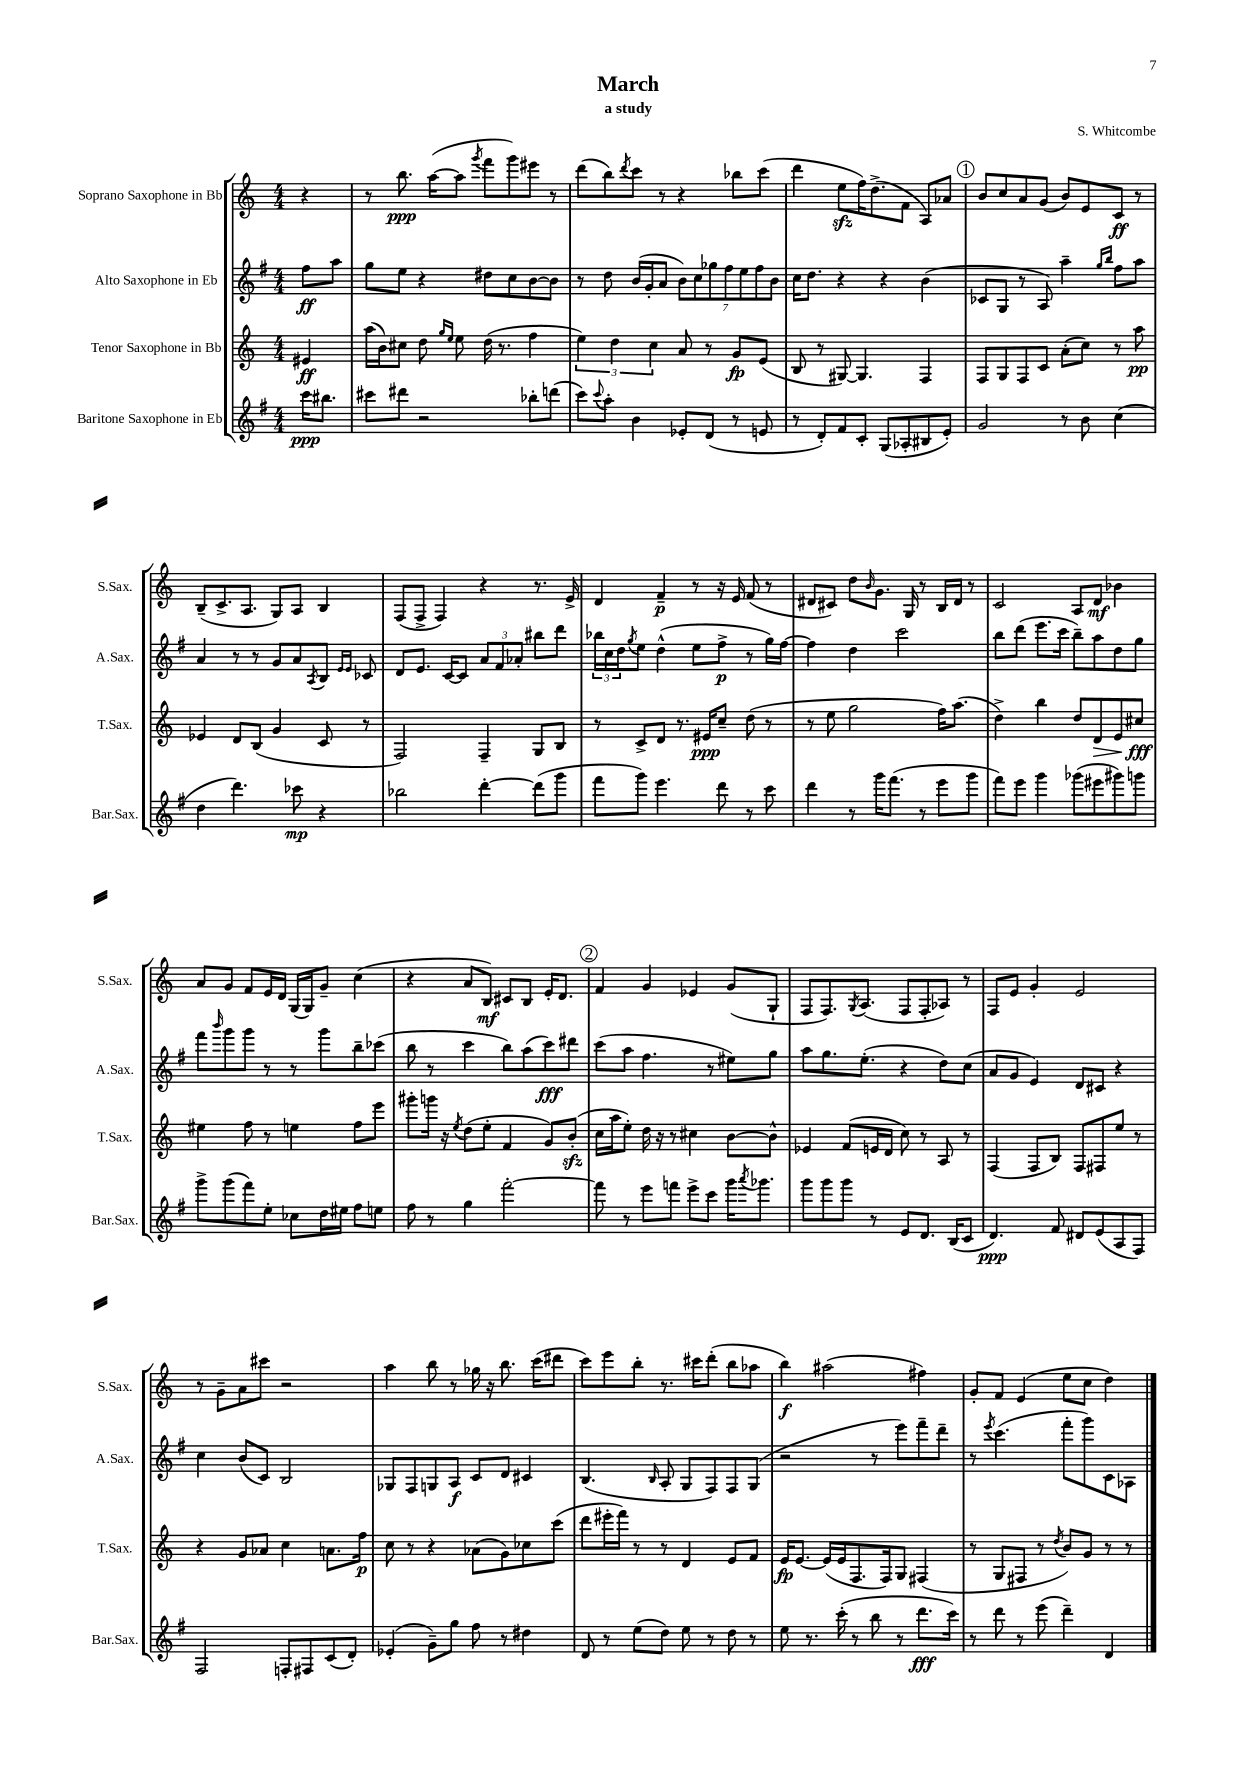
\header { title = "March" composer = "S. Whitcombe" subtitle = "a study" }
<<
\new StaffGroup <<
\new Staff = "s0" \with { instrumentName = "Soprano Saxophone in Bb" shortInstrumentName = "S.Sax." } {
    \clef treble \key c \major \numericTimeSignature \time 4/4 \partial 4
    r4 |
    r8 b''8.\ppp a''16~( a''8 \acciaccatura { g'''8 } f'''8 g'''8) eis'''8 r8 |
    d'''8( b''8) \acciaccatura { d'''8 } c'''8 r8 r4 bes''8 c'''8( |
    d'''4 e''8\sfz f''16) d''8.->( f'8 a8) aes'8 |
    \mark \markup { \circle "1" } b'8 c''8 a'8 g'8( b'8) e'8 c'8\ff r8 |
    b8--( c'8.-> a8. g8) a8 b4 |
    f8( f8-> f4) r4 r8. e'16-> |
    d'4 f'4--\p r8 r16 e'16 f'8( r8 |
    dis'8 cis'8) d''8 \grace { b'16 } g'8. g16 r8 b16 dis'16 r8 |
    c'2 a8 d'8\mf bes'4 |
    a'8 g'8 f'8 e'16 d'16 g16( g16) g'8-- c''4( |
    r4 a'8 b8\mf) cis'8 b8 e'16-. d'8. |
    \mark \markup { \circle "2" } f'4 g'4 ees'4 g'8( g8-! |
    f8 f8.) \acciaccatura { g8 } a8.( f8 f8-. aes8) r8 |
    f8 e'8 g'4-. e'2 |
    r8 g'8-- a'8 cis'''8 r2 |
    a''4 b''8 r8 ges''16 r16 b''8. c'''16( dis'''8 |
    c'''8) e'''8 b''8-. r8. cis'''16 d'''8-.( b''8 aes''8 |
    b''4\f) ais''2( fis''4) |
    g'8-. f'8 e'4( e''8 c''8 d''4) \bar "|." |
}
\new Staff = "s1" \with { instrumentName = "Alto Saxophone in Eb" shortInstrumentName = "A.Sax." } {
    \clef treble \key g \major \numericTimeSignature \time 4/4 \partial 4
    fis''8\ff a''8 |
    g''8 e''8 r4 dis''8 c''8 b'8~ b'8 |
    r8 d''8 b'16( g'16-. a'8 \tuplet 7/4 { b'8) c''8 ges''8 fis''8 e''8 fis''8 b'8 } |
    c''16 d''8. r4 r4 b'4( |
    \mark \markup { \circle "1" } ces'8 g8 r8 a8) a''4-- \grace { g''16 b''16 } fis''8 a''8 |
    a'4 r8 r8 g'8 a'8 \acciaccatura { a8 } b8 \grace { e'16 e'16 } ces'8 |
    d'8 e'8. c'16~ c'8 \tuplet 3/2 { a'8 fis'8 aes'8-. } bis''8 d'''8 |
    \tuplet 3/2 { bes''16 c''16 d''16 } \acciaccatura { g''8 } e''8 d''4-^( e''8 fis''8->\p r8 g''16) fis''16~ |
    fis''4 d''4 c'''2 |
    b''8 d'''8( e'''8. c'''16 b''8--) a''8 d''8 g''8 |
    fis'''8 \grace { b'''16 } g'''8 g'''8 r8 r8 g'''8 b''8-- ces'''8( |
    b''8 r8 c'''4 b''8) a''8( c'''8\fff) dis'''8 |
    \mark \markup { \circle "2" } c'''8( a''8 fis''4. r8 eis''8) g''8 |
    a''8 g''8. e''8.-.( r4 d''8) c''8( |
    a'8 g'8 e'4) d'8 cis'8 r4 |
    c''4 b'8( c'8) b2 |
    ges8 fis8 g8 a8\f c'8 d'8 cis'4 |
    b4.( \grace { b16 } a8-. g8 fis8) fis8 g8( |
    r2 r8 e'''8) fis'''8-- d'''8-- |
    r8 \acciaccatura { e'''8 } c'''4.( fis'''8-. g'''8) c'8 aes8 \bar "|." |
}
\new Staff = "s2" \with { instrumentName = "Tenor Saxophone in Bb" shortInstrumentName = "T.Sax." } {
    \clef treble \key c \major \numericTimeSignature \time 4/4 \partial 4
    eis'4\ff |
    a''16( b'16) cis''8 d''8 \grace { g''16 e''16 } e''8 d''16( r8. f''4 |
    \tuplet 3/2 { e''4) d''4 c''4 } a'8 r8 g'8\fp e'8( |
    b8 r8 gis8~) gis4. f4 |
    \mark \markup { \circle "1" } f8 g8 f8 c'8 a'8-.( c''8) r8 a''8\pp |
    ees'4 d'8 b8( g'4 c'8 r8 |
    f2) f4-- g8 b8 |
    r8 c'8-> d'8 r8. eis'16\ppp c''8-- d''8( r8 |
    r8 e''8 g''2 f''16) a''8.( |
    d''4->) b''4 d''8 d'8\> e'8 cis''8\fff\! |
    eis''4 f''8 r8 e''4 f''8 e'''8 |
    gis'''8-. g'''16 r16 \acciaccatura { e''8 } d''8( e''8-. f'4 g'8) b'8-.\sfz( |
    \mark \markup { \circle "2" } c''16 a''16 e''8-.) d''16 r16 r8 cis''4 b'8~ b'8-^ |
    ees'4 f'8( e'16 d'16 c''8) r8 a8 r8 |
    f4( f8 b8) f8 fis8 e''8 r8 |
    r4 g'8 aes'8 c''4 a'8. f''16\p |
    c''8 r8 r4 aes'8( g'8) ces''8 c'''8( |
    d'''8 eis'''16-. f'''16) r8 r8 d'4 e'8 f'8 |
    e'16\fp e'8.~ e'16( e'16 f8. f16) g8 fis4( |
    r8 g8 fis8 r8 \acciaccatura { d''8 } b'8) g'8 r8 r8 \bar "|." |
}
\new Staff = "s3" \with { instrumentName = "Baritone Saxophone in Eb" shortInstrumentName = "Bar.Sax." } {
    \clef treble \key g \major \numericTimeSignature \time 4/4 \partial 4
    c'''16\ppp bis''8. |
    cis'''8 dis'''8 r2 bes''8-. d'''8( |
    c'''8) \appoggiatura { c'''8 } a''8-. b'4 ees'8-. d'8( r8 e'8 |
    r8 d'8-.) fis'8 c'8-. g8( aes8-. bis8 e'8-.) |
    \mark \markup { \circle "1" } g'2 r8 b'8 c''4( |
    d''4 d'''4.) ces'''8\mp r4 |
    bes''2 d'''4~-. d'''8( g'''8 |
    fis'''8 g'''8) e'''4. d'''8 r8 c'''8 |
    d'''4 r8 g'''16 fis'''8.( r8 e'''8 g'''8 |
    fis'''8) e'''8 g'''4 ges'''8( eis'''8 gis'''8) g'''8 |
    g'''8-> g'''8( fis'''8) e''8-. ces''8 d''16 eis''16 fis''8 e''8 |
    fis''8 r8 g''4 fis'''2~-. |
    \mark \markup { \circle "2" } fis'''8 r8 e'''8 f'''8 e'''8-> c'''8 g'''16 \acciaccatura { a'''8 } ges'''8. |
    g'''8 g'''8 g'''8 r8 e'8 d'8. b16( c'8 |
    d'4.\ppp) fis'8 dis'8 e'8( a8 fis8) |
    fis2 f8-. fis8 c'8( d'8-.) |
    ees'4-.( g'8--) g''8 fis''8 r8 dis''4 |
    d'8 r8 e''8( d''8) e''8 r8 d''8 r8 |
    e''8 r8. c'''16-.( r8 b''8 r8 d'''8.\fff c'''16) |
    r8 d'''8 r8 e'''8( d'''4--) d'4 \bar "|." |
}
>>
>>
\layout { \context { \Score \remove "Bar_number_engraver" } }
